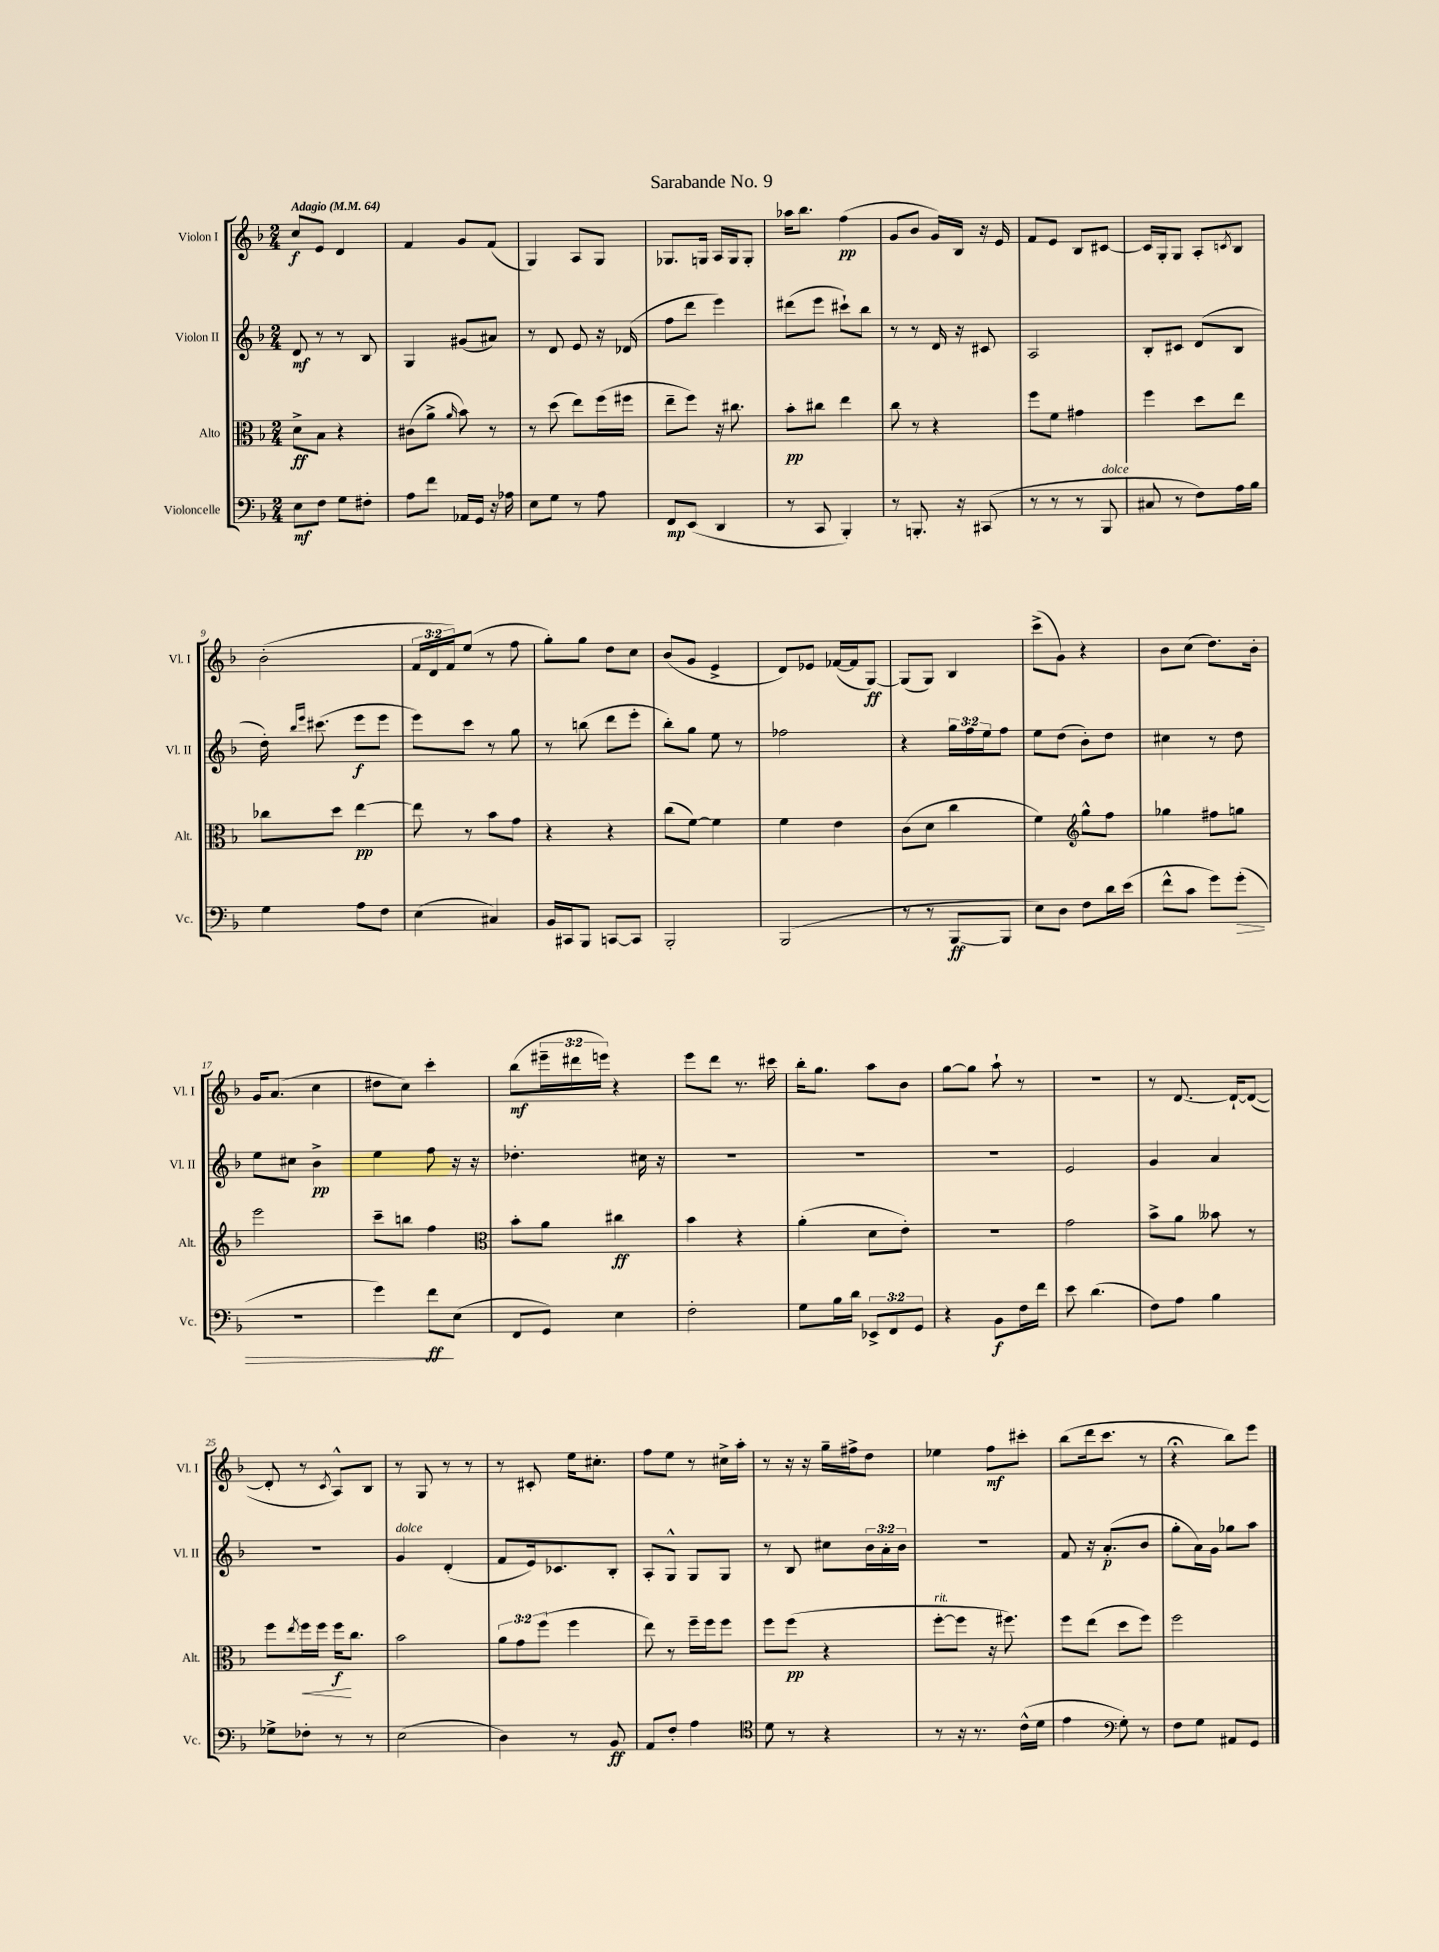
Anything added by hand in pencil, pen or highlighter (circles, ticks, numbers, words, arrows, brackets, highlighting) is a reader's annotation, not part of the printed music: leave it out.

**kern	**dynam	**kern	**dynam	**kern	**dynam	**kern	**dynam
*part4	*part4	*part3	*part3	*part2	*part2	*part1	*part1
*staff4	*staff4	*staff3	*staff3	*staff2	*staff2	*staff1	*staff1
*I"Violoncelle	*	*I"Alto	*	*I"Violon II	*	*I"Violon I	*
*I'Vc.	*	*I'Alt.	*	*I'Vl. II	*	*I'Vl. I	*
*clefF4	*	*clefC3	*	*clefG2	*	*clefG2	*
*k[b-]	*	*k[b-]	*	*k[b-]	*	*k[b-]	*
*M2/4	*	*M2/4	*	*M2/4	*	*M2/4	*
*MM64	*	*MM64	*	*MM64	*	*MM64	*
=1	=1	=1	=1	=1	=1	=1	=1
!	!	!	!	!	!	!LO:TX:a:B:t=Adagio	!
8E\L	mf	8d^\L	ff	8d/	mf	8cc/L	f
8F\J	.	8B-\J	.	8r	.	8e/J	.
8G\L	.	4r	.	8r	.	4d/	.
8F#X'\J	.	.	.	8B-/	.	.	.
=2	=2	=2	=2	=2	=2	=2	=2
8A\L	.	(8c#X\L	.	4G/	.	4f/	.
8f\J	.	8a^\J	.	.	.	.	.
.	.	16qqa/	.	.	.	.	.
16AA-X/LL	.	8b-\)	.	(8g#X/L	.	8g/L	.
16GG/JJ	.	.	.	.	.	.	.
16r	.	8r	.	8a#X/J)	.	(8f/J	.
16A-X\	.	.	.	.	.	.	.
=3	=3	=3	=3	=3	=3	=3	=3
8E\L	.	8r	.	8r	.	4G/)	.
8G\J	.	(8dd\	.	8d/	.	.	.
8r	.	8ee\L)	.	8e/	.	8A/L	.
8A\	.	(16ff\L	.	16r	.	8G/J	.
.	.	16ff#X\JJ	.	(16d-X/	.	.	.
=4	=4	=4	=4	=4	=4	=4	=4
8FF/L	mp	8ee~\L	.	8ff\L	.	8.G-X/L	.
(8EE/J	.	8ff\J)	.	8ddd\J	.	.	.
.	.	.	.	.	.	16Gn/Jk	.
4DD/	.	16r	.	4eee\)	.	16A/LL	.
.	.	8.cc#X\	.	.	.	16G/J	.
.	.	.	.	.	.	8G'/J	.
=5	=5	=5	=5	=5	=5	=5	=5
8r	.	8b-'\L	pp	(8ddd#X\L	.	16aa-X\KL	.
.	.	.	.	.	.	8.bb-\J	.
8CC/	.	8cc#X\J	.	8eee\J	.	.	.
4BBB-'/)	.	4ee\	.	8ccc#X`\L)	.	(4ff\	pp
.	.	.	.	8bb-\J	.	.	.
=6	=6	=6	=6	=6	=6	=6	=6
8r	.	8cc\	.	8r	.	8g/L	.
8.BBBn'/	.	8r	.	8r	.	8b-/J	.
.	.	4r	.	16d/	.	16g/LL)	.
16r	.	.	.	16r	.	16B-/JJ	.
(8CC#X/	.	.	.	8c#X/	.	16r	.
.	.	.	.	.	.	16e/	.
=7	=7	=7	=7	=7	=7	=7	=7
8r	.	8ff\L	.	2A/	.	8f/L	.
8r	.	8f\J	.	.	.	8e/J	.
8r	.	4g#X\	.	.	.	8B-/L	.
!LO:TX:a:i:t=dolce	!	!	!	!	!	!	!
8BBB-/	.	.	.	.	.	[8c#X/J	.
=8	=8	=8	=8	=8	=8	=8	=8
8C#X/	.	4ff\	.	8B-'/L	.	16c#/LL]	.
.	.	.	.	.	.	16G'/J	.
8r	.	.	.	8c#X/J	.	8G/J	.
8F\L)	.	8dd\L	.	(8d/L	.	8A'/L	.
.	.	.	.	.	.	8qcn/	.
16A\L	.	8ee\J	.	8B-/J	.	8B-/J	.
16B-\JJ	.	.	.	.	.	.	.
!!LO:LB:g=z
=9	=9	=9	=9	=9	=9	=9	=9
4G\	.	8cc-X\L	.	16dd'\)	.	(2b-'\	.
.	.	.	.	16qqbb-/LL	.	.	.
.	.	.	.	16qqeee/JJ	.	.	.
.	.	.	.	(8.ccc#X\	.	.	.
.	.	8dd\J	.	.	.	.	.
8A\L	.	[4ee\	pp	8eee\L	f	.	.
8F\J	.	.	.	8eee\J	.	.	.
=10	=10	=10	=10	=10	=10	=10	=10
(4E\	.	8ee\]	.	8eee\L)	.	24f/LL	.
.	.	.	.	.	.	24d/	.
.	.	.	.	.	.	24f/J)	.
.	.	8r	.	8ccc\J	.	(8ee/J	.
4C#X/)	.	8b-\L	.	8r	.	8r	.
.	.	8g\J	.	8gg\	.	8ff\	.
=11	=11	=11	=11	=11	=11	=11	=11
16BB-/LL	.	4r	.	8r	.	8gg'\L)	.
16CC#X/J	.	.	.	.	.	.	.
8BBB-/J	.	.	.	(8bbn\	.	8gg\J	.
[8CCn/L	.	4r	.	8ddd\L	.	8dd\L	.
8CC/J]	.	.	.	8eee'\J	.	8cc\J	.
=12	=12	=12	=12	=12	=12	=12	=12
2BBB-'/	.	(8cc\L	.	8bb-'\L)	.	(8b-/L	.
.	.	[8f\J)	.	8gg\J	.	8g/J	.
.	.	4f\]	.	8ee\	.	4e^/	.
.	.	.	.	8r	.	.	.
=13	=13	=13	=13	=13	=13	=13	=13
(2BBB-/	.	4f\	.	2ff-X\	.	8d/L)	.
.	.	.	.	.	.	8e-X/J	.
.	.	4e\	.	.	.	([16f-X/LL	.
.	.	.	.	.	.	16f-/J]	.
.	.	.	.	.	.	[8G/J)	ff
=14	=14	=14	=14	=14	=14	=14	=14
8r	.	(8c\L	.	4r	.	(8G/L]	.
8r	.	8d\J	.	.	.	8G/J)	.
[8BBB-/L	ff	4cc\	.	24gg\LL	.	4B-/	.
.	.	.	.	24ff\	.	.	.
.	.	.	.	24ee\J	.	.	.
8BBB-/J]	.	.	.	8ff\J	.	.	.
=15	=15	=15	=15	=15	=15	=15	=15
8E\L)	.	4f\)	.	8ee\L	.	(8ccc^\L	.
8D\J	.	.	.	(8dd\J	.	8g\J)	.
*	*	*clefG2	*	*	*	*	*
8F\L	.	8gg^^\L	.	8b-'\L)	.	4r	.
16d\L	.	8ff\J	.	8dd\J	.	.	.
(16e\JJ	.	.	.	.	.	.	.
=16	=16	=16	=16	=16	=16	=16	=16
8f^^\L	.	4gg-X\	.	4cc#X\	.	8b-\L	.
8c\J	.	.	.	.	.	(8cc\J	.
8g\L)	.	8ff#X\L	.	8r	.	8.dd\L)	.
!	!LO:HP:b	!	!	!	!	!	!
(8g'\J	>	8ggn\J	.	8dd\	.	.	.
.	.	.	.	.	.	16b-'\Jk	.
!!LO:LB:g=z
=17	=17	=17	=17	=17	=17	=17	=17
2r	.	2eee\	.	8ee\L	.	16g/KL	.
.	.	.	.	.	.	(8.a/J	.
.	.	.	.	8cc#X\J	.	.	.
.	.	.	.	4b-^\	pp	4cc\	.
=18	=18	=18	=18	=18	=18	=18	=18
4g\)	.	8ccc~\L	.	4ee\	.	8dd#X\L	.
.	.	8bbn\J	.	.	.	8cc\J)	.
8f\L	ff	4ff\	.	8ff\	.	4ccc'\	.
(8E\J	]	.	.	16r	.	.	.
.	.	.	.	16r	.	.	.
=19	=19	=19	=19	=19	=19	=19	=19
*	*	*clefC3	*	*	*	*	*
8FF/L	.	8b-'\L	.	4.dd-X'\	.	(8bb-\L	mf
8GG/J)	.	8a\J	.	.	.	24eee#X~\L	.
.	.	.	.	.	.	24ddd#X\	.
.	.	.	.	.	.	24eeen\JJ)	.
4E\	.	4cc#X\	ff	.	.	4r	.
.	.	.	.	16cc#X\	.	.	.
.	.	.	.	16r	.	.	.
=20	=20	=20	=20	=20	=20	=20	=20
2F'\	.	4b-\	.	2r	.	8eee\L	.
.	.	.	.	.	.	8ddd\J	.
.	.	4r	.	.	.	8.r	.
.	.	.	.	.	.	16ccc#X\	.
=21	=21	=21	=21	=21	=21	=21	=21
8G\L	.	(4a'\	.	2r	.	16bb-'\KL	.
.	.	.	.	.	.	8.gg\J	.
16B-\L	.	.	.	.	.	.	.
16d\JJ	.	.	.	.	.	.	.
12EE-X^/L	.	8d\L	.	.	.	8aa\L	.
12FF/	.	.	.	.	.	.	.
.	.	8e'\J)	.	.	.	8b-\J	.
12GG/J	.	.	.	.	.	.	.
=22	=22	=22	=22	=22	=22	=22	=22
4r	.	2r	.	2r	.	[8gg\L	.
.	.	.	.	.	.	8gg\J]	.
8BB-\L	f	.	.	.	.	8aa`\	.
16F\L	.	.	.	.	.	8r	.
16f\JJ	.	.	.	.	.	.	.
=23	=23	=23	=23	=23	=23	=23	=23
8e\	.	2g\	.	2e/	.	2r	.
(4.d\	.	.	.	.	.	.	.
=24	=24	=24	=24	=24	=24	=24	=24
8F\L)	.	8b-^\L	.	4g/	.	8r	.
8A\J	.	8a\J	.	.	.	[8.d/	.
4B-\	.	8b--X\	.	4a/	.	.	.
.	.	.	.	.	.	16d`/KL_	.
.	.	8r	.	.	.	(8d/J_	.
!!LO:LB:g=z
=25	=25	=25	=25	=25	=25	=25	=25
8G-X^\L	.	8ff\L	.	2r	.	8d'/]	.
.	.	8qee/	.	.	.	.	.
!	!	!	!LO:HP:b	!	!	!	!
8F-X'\J	.	16ff\L	<	.	.	8r	.
.	.	16ff\JJ	.	.	.	.	.
.	.	.	.	.	.	8qc/	.
8r	.	16ff\KL	f	.	.	8A^^/L)	.
.	.	8.cc\J	[	.	.	.	.
8r	.	.	.	.	.	8B-/J	.
=26	=26	=26	=26	=26	=26	=26	=26
!	!	!	!	!LO:TX:a:i:t=dolce	!	!	!
(2E\	.	2b-\	.	4g/	.	8r	.
.	.	.	.	.	.	8G/	.
.	.	.	.	(4d'/	.	8r	.
.	.	.	.	.	.	8r	.
=27	=27	=27	=27	=27	=27	=27	=27
4D\)	.	12a\L	.	8f/L	.	8r	.
.	.	12g\	.	.	.	.	.
.	.	.	.	16e/k)	.	8c#X'/	.
.	.	(12ff\J	.	.	.	.	.
.	.	.	.	8.c-X/	.	.	.
8r	.	4ff\	.	.	.	16ee\KL	.
.	.	.	.	.	.	8.cc#X'\J	.
8BB-/	ff	.	.	8B-'/J	.	.	.
=28	=28	=28	=28	=28	=28	=28	=28
8AA/L	.	8ee\)	.	8A'/L	.	8ff\L	.
8F'/J	.	8r	.	8G^^/J	.	8ee\J	.
4A\	.	16ff~\LL	.	8G/L	.	8r	.
.	.	16ff\J	.	.	.	.	.
.	.	8ff\J	.	8G/J	.	16cc#X^\LL	.
.	.	.	.	.	.	16aa'\JJ	.
=29	=29	=29	=29	=29	=29	=29	=29
*clefC4	*	*	*	*	*	*	*
8d\	.	8ff\L	.	8r	.	8r	.
8r	.	(8ff\J	pp	8B-/	.	16r	.
.	.	.	.	.	.	16r	.
4r	.	4r	.	8cc#X\L	.	16gg~\LL	.
.	.	.	.	.	.	16ff#X^\J	.
.	.	.	.	24b-\L	.	8dd\J	.
.	.	.	.	24a'\	.	.	.
.	.	.	.	24b-\JJ	.	.	.
=30	=30	=30	=30	=30	=30	=30	=30
!	!	!LO:TX:a:i:t=rit.	!	!	!	!	!
8r	.	[8ff'\L	.	2r	.	4ee-X\	.
16r	.	8ff\J]	.	.	.	.	.
8.r	.	.	.	.	.	.	.
.	.	16r	.	.	.	8ff\L	mf
.	.	8.ff#X\)	.	.	.	.	.
(16c^^\LL	.	.	.	.	.	8ccc#X'\J	.
16d\JJ	.	.	.	.	.	.	.
=31	=31	=31	=31	=31	=31	=31	=31
4e\	.	8ff\L	.	8f/	.	(8bb-\L	.
.	.	(8ee\J	.	16r	.	16ddd\k	.
.	.	.	.	(8.a'/L	p	8.ccc\J	.
*clefF4	*	*	*	*	*	*	*
8G'\)	.	8dd\L	.	.	.	.	.
8r	.	8ff\J)	.	8b-/J	.	8r	.
=32	=32	=32	=32	=32	=32	=32	=32
8F\L	.	2ff\	.	8gg'\L	.	4r;<	.
8G\J	.	.	.	16a\L)	.	.	.
.	.	.	.	16g\JJ	.	.	.
8AA#X/L	.	.	.	8gg-X\L	.	8bb-\L)	.
8GG/J	.	.	.	8aa\J	.	8eee\J	.
==	==	==	==	==	==	==	==
*-	*-	*-	*-	*-	*-	*-	*-
